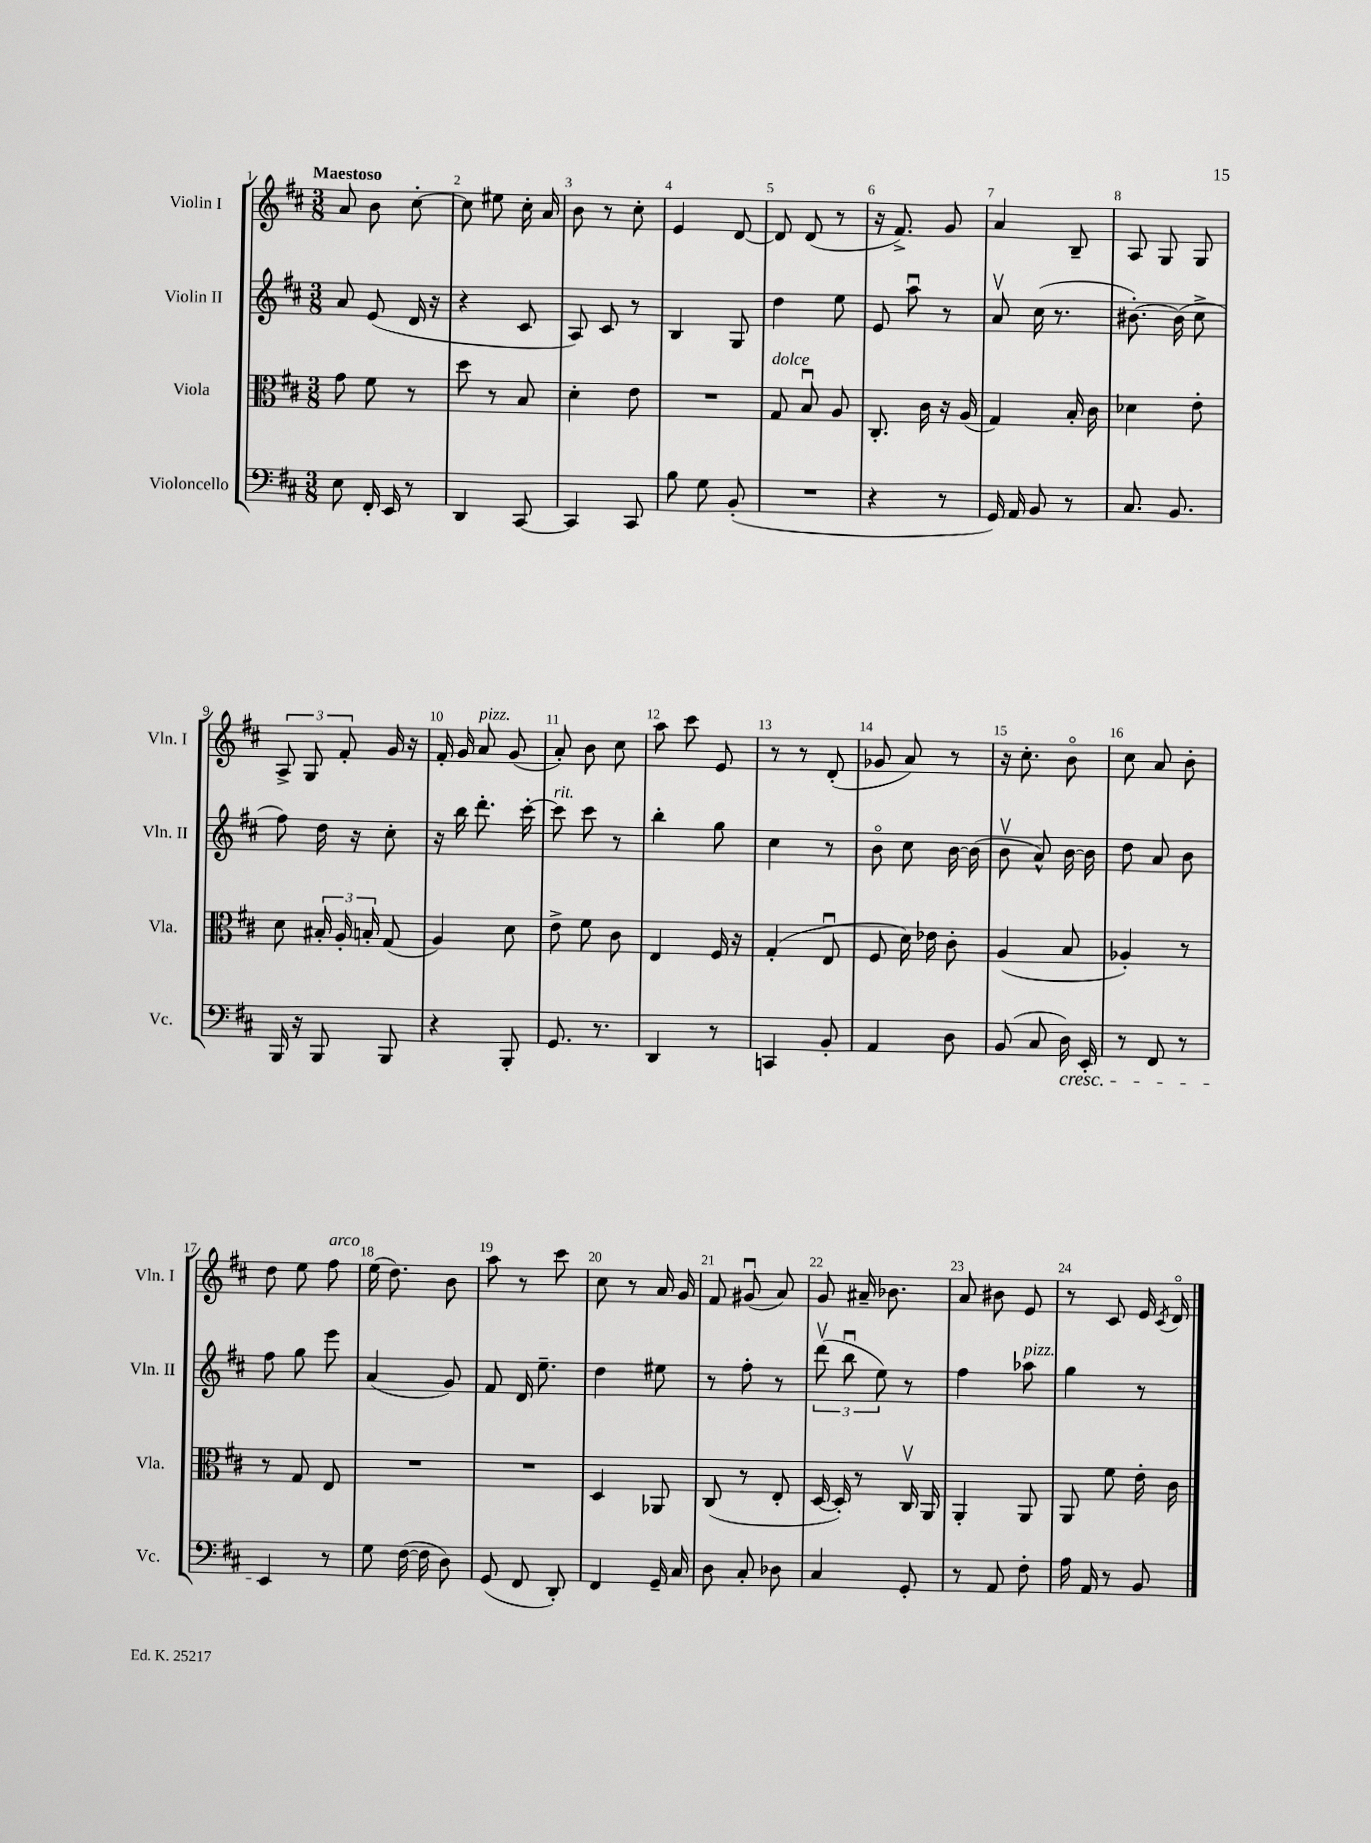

**kern	**kern	**kern	**kern
*staff4	*staff3	*staff2	*staff1
*clefF4	*clefC3	*clefG2	*clefG2
*k[f#c#]	*k[f#c#]	*k[f#c#]	*k[f#c#]
*M3/8	*M3/8	*M3/8	*M3/8
8E	8g	8a	8a
16FF#'	8f#	(8e	8b
16EE	.	.	.
8r	8r	16d	[8cc#'
.	.	16r	.
=	=	=	=
4DD	8dd	4r	8cc#]
.	8r	.	8ee#
[8CC#	8B	8c#	16cc#'
.	.	.	16a
=	=	=	=
4CC#]	4d'	8A)	8b
.	.	8c#	8r
8CC#	8e	8r	8cc#'
=	=	=	=
8B	4.r	4B	4e
8G	.	.	.
(8BB'	.	8G	[8d
=	=	=	=
4.r	8G	4dd	8d]
.	8Bu	.	(8d
.	8A	8ee	8r
=	=	=	=
4r	8.C#'	8e	16r
.	.	.	8.f#^)
.	.	8aau	.
.	16c#	.	.
8r	16r	8r	8g
.	(16A	.	.
=	=	=	=
16GG)	4G)	8av	4a
16AA	.	.	.
8BB	.	(16cc#	.
.	.	8.r	.
8r	16B'	.	8B~
.	16c#	.	.
=	=	=	=
8.C#	4d-	[8.b#')	8A
.	.	.	8G
8.BB	.	(16b#]	.
.	8e'	8cc#^	8G
=	=	=	=
16BBB	8d	8ff#)	12A^
16r	.	.	.
.	.	.	12G
8BBB	24B#'	16dd	.
.	24A'	.	12f#'
.	.	16r	.
.	24B'	.	.
8BBB	(8G	8cc#'	16g
.	.	.	16r
=	=	=	=
4r	4A)	16r	16f#'
.	.	16bb	16g
.	.	8.ddd'	8a
8BBB'	8d	.	(8g
.	.	[16ccc#'	.
=	=	=	=
8.GG	8e^	8ccc#]	8a')
.	8f#	8ccc#	8b
8.r	.	.	.
.	8c#	8r	8cc#
=	=	=	=
4DD	4E	4bb'	8aa
.	.	.	8ccc#
8r	16F#	8gg	8e
.	16r	.	.
=	=	=	=
4CC	(4G'	4cc#	8r
.	.	.	8r
8BB'	8Eu	8r	(8d'
=	=	=	=
4AA	8F#	8bo	8g-
.	16d)	8cc#	8a)
.	16e-	.	.
8D	8c#'	[16b	8r
.	.	(16b]	.
=	=	=	=
(8BB	(4A	8bv	16r
.	.	.	8.cc#'
8C#	.	8a^^)	.
16D)	8B	[16b	8bo
16EE'	.	16b]	.
=	=	=	=
8r	4A-')	8dd	8cc#
8FF#	.	8a	8a
8r	8r	8b	8b'
=	=	=	=
4EE	8r	8ff#	8dd
.	8G	8gg	8ee
8r	8E	8eee	8ff#
=	=	=	=
8G	4.r	(4a	(16ee
.	.	.	8.dd)
([16F#	.	.	.
16F#]	.	.	.
8D)	.	8g)	8b
=	=	=	=
(8GG	4.r	8f#	8aa
8FF#	.	16d	8r
.	.	8.ee~	.
8DD')	.	.	8ccc#
=	=	=	=
4FF#	4D	4dd	8cc#
.	.	.	8r
16GG~	8AA-	8ee#	16a
16C#	.	.	16g
=	=	=	=
8D	(8C#	8r	8f#
8C#'	8r	8ff#'	(8g#u
8D-	8E'	8r	8a)
=	=	=	=
4C#	[16D	(12dddv	8g
.	16D'])	.	.
.	.	12bbu	.
.	8r	.	16a#~
.	.	12ee)	.
.	.	.	8.b-
8GG'	16C#v	8r	.
.	16AA	.	.
=	=	=	=
8r	4AA'	4ff#	8a
8AA	.	.	8b#
8F#'	8AA	8aa-	8e
=	=	=	=
16A	8AA	4gg	8r
16AA	.	.	.
8r	8f#	.	8c#
8BB	16e'	8r	16e
.	.	.	8qc#
.	16c#	.	16do
==	==	==	==
*-	*-	*-	*-
